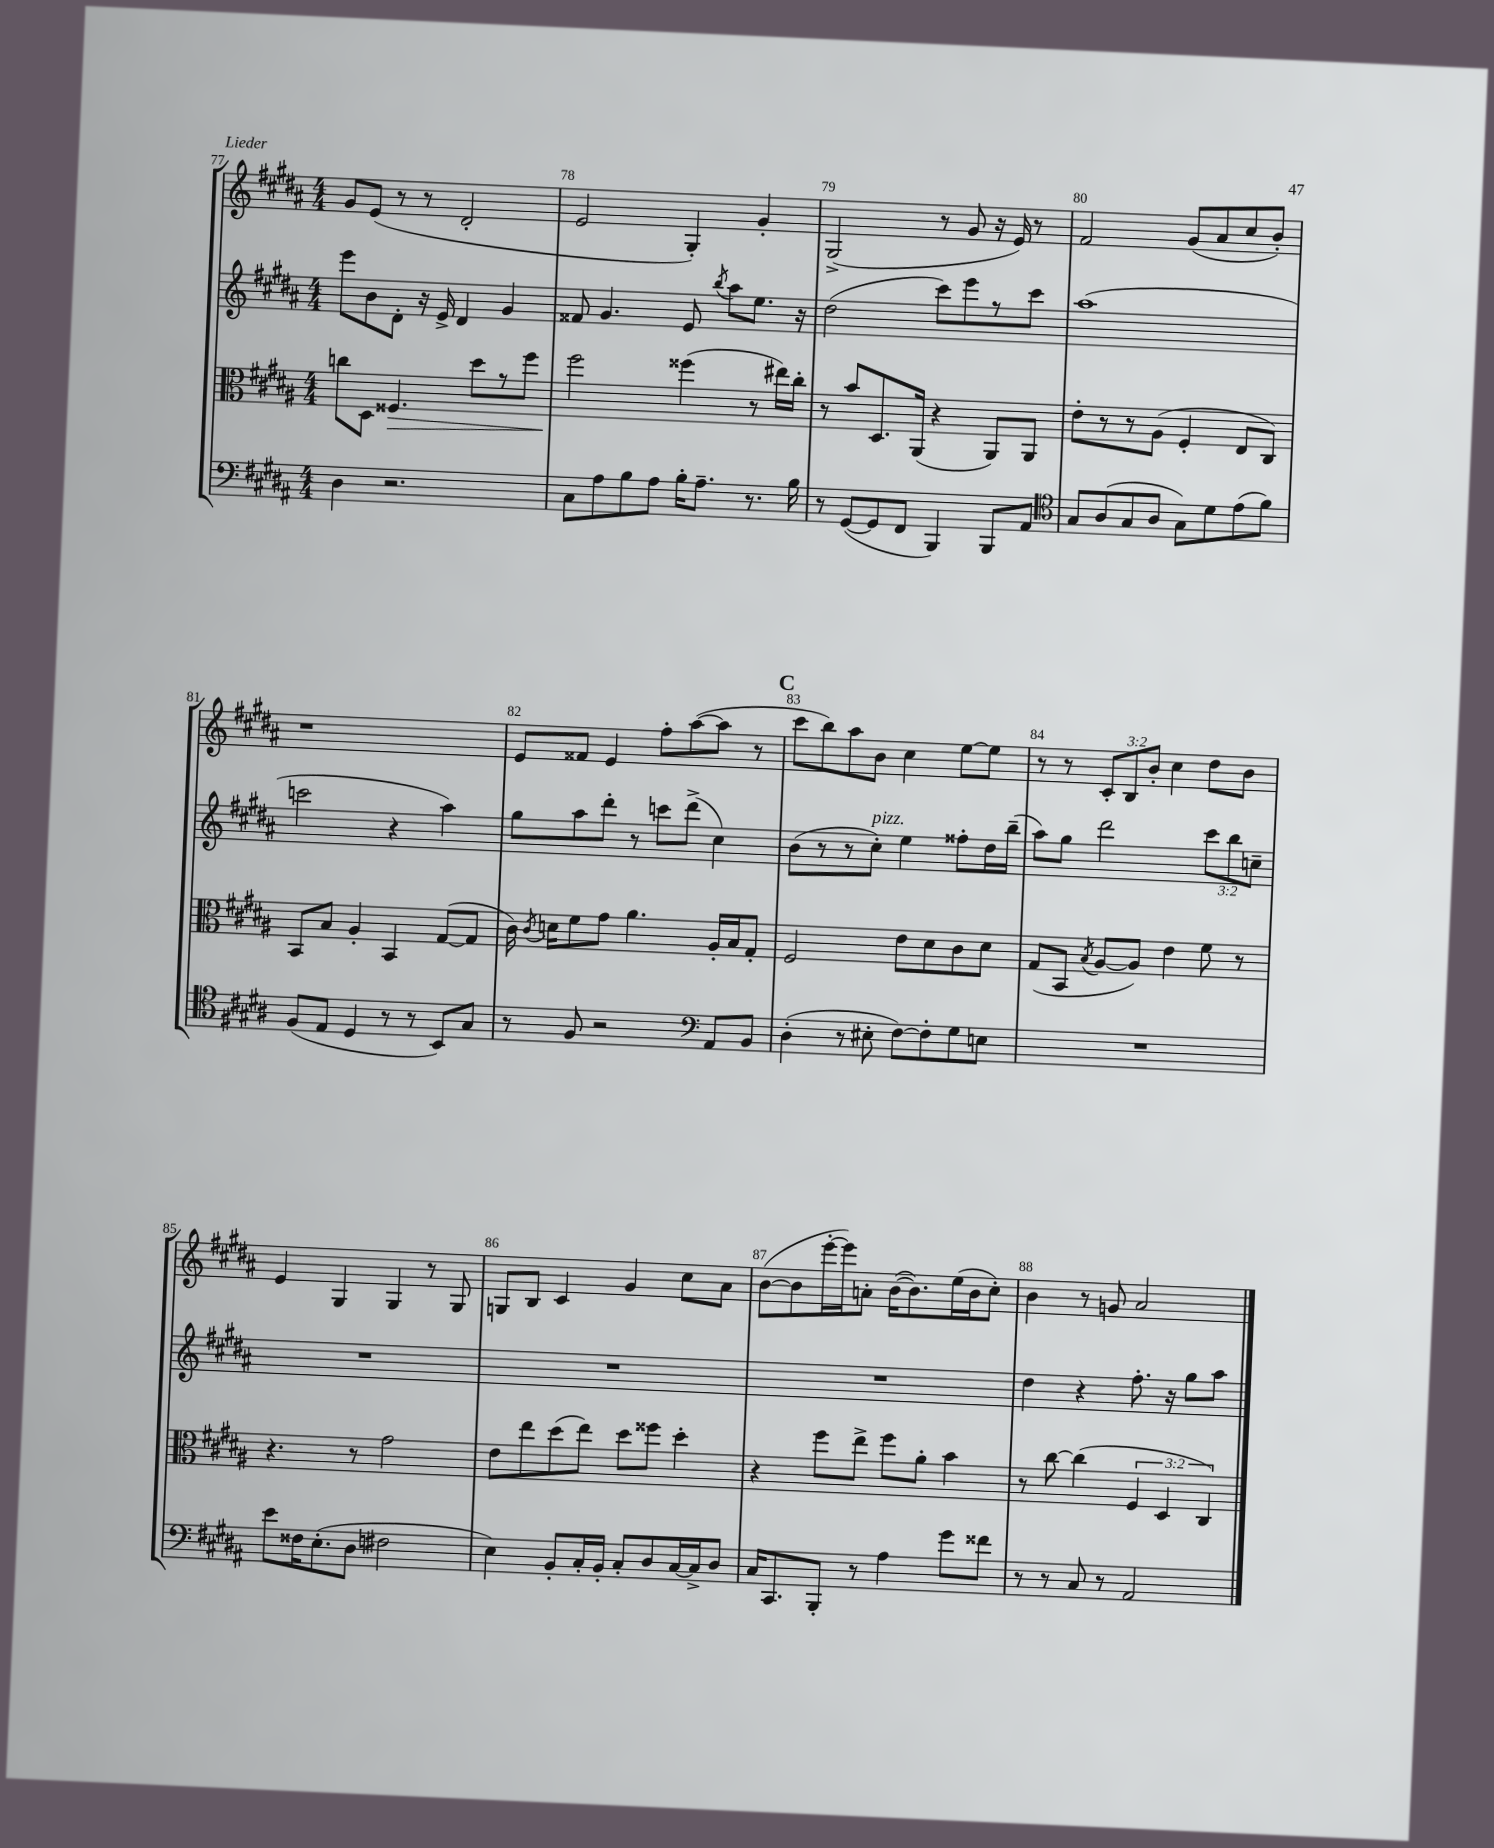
<<
\new StaffGroup <<
\new Staff = "s0" {
    \clef treble \key b \major \numericTimeSignature \time 4/4 \override Staff.TupletNumber.text = #tuplet-number::calc-fraction-text
    \autoBeamOff gis'8[ e'8]( r8 r8 dis'2-. |
    e'2 gis4-.) gis'4-. |
    gis2->( r8 gis'8 r16 e'16) r8 |
    fis'2 gis'8[( ais'8 cis''8 b'8]-.) |
    r1 |
    e'8[ fisis'8] e'4 fis''8[-. ais''8~( ais''8] r8 |
    \mark \markup { \bold "C" } cis'''8[ b''8) ais''8 b'8] cis''4 e''8[~ e''8] |
    r8 r8 \tuplet 3/2 { cis'8[-. b8 b'8]-. } cis''4 dis''8[ b'8] |
    e'4 gis4 gis4 r8 gis8 |
    g8[ b8] cis'4 gis'4 cis''8[ ais'8] |
    b'8[~( b'8 e'''16~-. e'''16) a'8]-. b'16[~( b'8.) e''16( b'16 cis''8]-.) |
    b'4 r8 g'8 ais'2 \bar "|." |
}
\new Staff = "s1" {
    \clef treble \key b \major \numericTimeSignature \time 4/4 \override Staff.TupletNumber.text = #tuplet-number::calc-fraction-text
    \autoBeamOff e'''8[ b'8 dis'8]-. r16 e'16-> dis'4 gis'4 |
    fisis'8 gis'4. e'8 \acciaccatura { b''8 } ais''8[ e''8.] r16 |
    dis''2( cis'''8[) e'''8 r8 cis'''8] |
    ais''1( |
    c'''2 r4 ais''4) |
    gis''8[ ais''8 dis'''8]-. r8 c'''8[ dis'''8]->( cis''4) |
    \mark \markup { \bold "C" } b'8[( r8 r8 cis''8]-.^\markup { \italic "pizz." }) e''4 fisis''8[-. dis''16 b''16]--( |
    ais''8[) gis''8] dis'''2 \tuplet 3/2 { cis'''8[ b''8 c''8]-- } |
    R1 |
    R1 |
    R1 |
    dis''4 r4 fis''8.-. r16 gis''8[ ais''8] \bar "|." |
}
\new Staff = "s2" {
    \clef alto \key b \major \numericTimeSignature \time 4/4 \override Staff.TupletNumber.text = #tuplet-number::calc-fraction-text
    \autoBeamOff c''8[ dis8] fisis4.\> dis''8[ r8 fis''8] |
    fis''2\! fisis''4( r8 eis''16[) cis''16]-. |
    r8 b'8[ dis8. ais,16]( r4 ais,8[) ais,8] |
    e'8[-. r8 r8 ais8]( fis4-. e8[ cis8]) |
    b,8[ b8] ais4-. b,4 gis8[~( gis8] |
    cis'16) \acciaccatura { cis'8 } d'16[ fis'8 gis'8] ais'4. ais16[-. b16 gis8]-. |
    \mark \markup { \bold "C" } fis2 e'8[ dis'8 cis'8 dis'8] |
    gis8[( b,8] \acciaccatura { b8 } ais8[~ ais8]) e'4 fis'8 r8 |
    r4. r8 gis'2 |
    e'8[ e''8 dis''8( e''8]) dis''8[ fisis''8] dis''4-. |
    r4 fis''8[ e''8]-> fis''8[ ais'8]-. b'4 |
    r8 cis''8~ cis''4( \tuplet 3/2 { fis4 dis4 cis4) } \bar "|." |
}
\new Staff = "s3" {
    \clef bass \key b \major \numericTimeSignature \time 4/4
    \autoBeamOff dis4 r2. |
    cis8[ ais8 b8 ais8] b16[-. ais8.]-- r8. b16 |
    r8 gis,8[~( gis,8 fis,8] b,,4) b,,8[ ais,8] |
    \clef tenor gis8[ ais8( gis8 ais8] gis8[) dis'8 e'8( fis'8]) |
    fis8[( e8] dis4 r8 r8 b,8[) gis8] |
    r8 fis8 r2 \clef bass ais,8[ b,8] |
    \mark \markup { \bold "C" } dis4-.( r8 eis8-. fis8[~) fis8-. gis8 e8] |
    R1 |
    e'8[ fisis16 e8.-.( dis8] fis2 |
    e4) b,8[-. cis16-. b,16]-. cis8[-. dis8 cis16~ cis16-> dis8] |
    cis16[ cis,8. b,,8]-. r8 ais4 gis'8[ fisis'8] |
    r8 r8 cis8 r8 ais,2 \bar "|." |
}
>>
>>
\layout { \context { \Score currentBarNumber = #77 \override BarNumber.break-visibility = ##(#f #t #t) barNumberVisibility = #all-bar-numbers-visible } }
